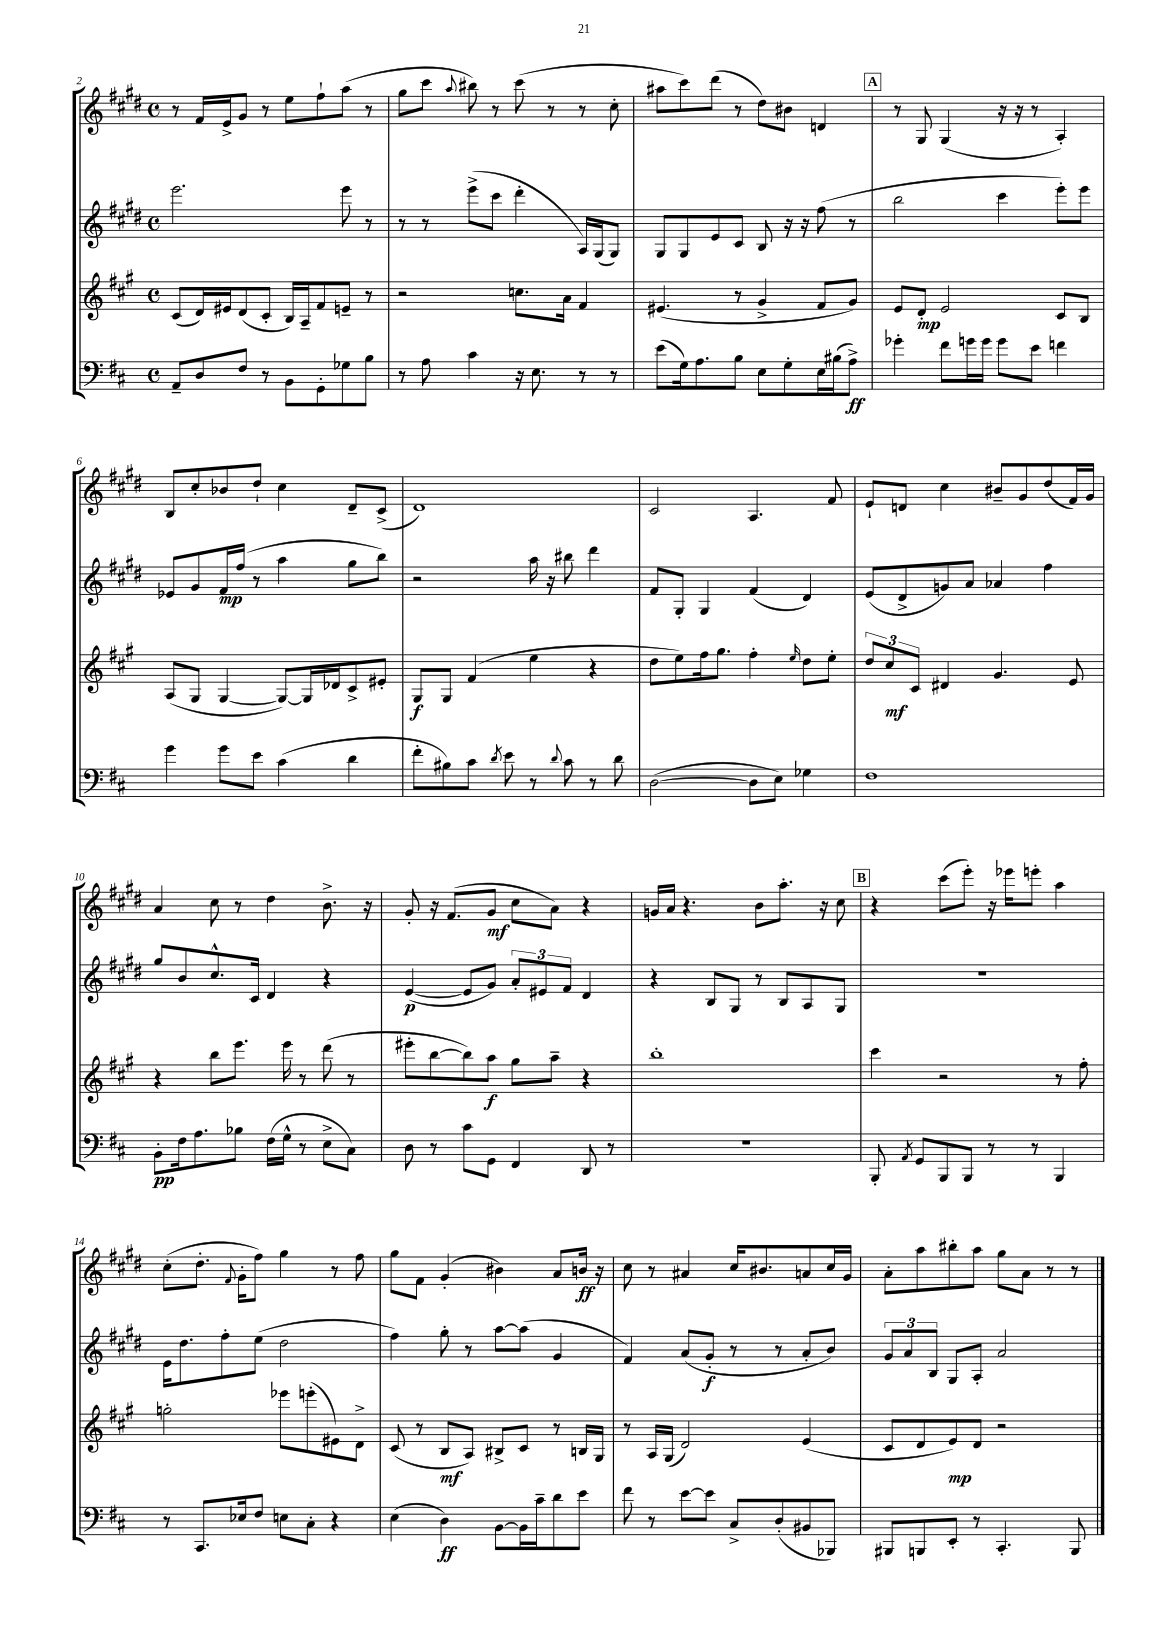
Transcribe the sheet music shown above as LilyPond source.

<<
\new StaffGroup <<
\new Staff = "s0" {
    \clef treble \key e \major \defaultTimeSignature \time 4/4
    \autoBeamOff r8 fis'16[ e'16-> gis'8] r8 e''8[ fis''8-! a''8]( r8 |
    gis''8[ cis'''8] \appoggiatura { a''8 } bis''8) r8 cis'''8( r8 r8 cis''8-. |
    ais''8[ cis'''8) dis'''8]( r8 dis''8[) bis'8] d'4 |
    \mark \markup { \box "A" } r8 gis8 gis4( r16 r16 r8 a4-.) |
    b8[ cis''8-. bes'8 dis''8]-! cis''4 dis'8[-- cis'8]->( |
    dis'1) |
    cis'2 a4. fis'8 |
    e'8[-! d'8] cis''4 bis'8[-- gis'8 dis''8( fis'16) gis'16] |
    a'4 cis''8 r8 dis''4 b'8.-> r16 |
    gis'8-. r16 fis'8.[( gis'8]\mf cis''8[ a'8]) r4 |
    g'16[ a'16] r4. b'8[ a''8.]-. r16 cis''8 |
    \mark \markup { \box "B" } r4 cis'''8[( e'''8]-.) r16 ees'''16[ e'''8]-. a''4 |
    cis''8[-.( dis''8.]-. \appoggiatura { fis'8 } gis'16[-. fis''8]) gis''4 r8 fis''8 |
    gis''8[ fis'8] gis'4-.( bis'4) a'8[ b'16]\ff r16 |
    cis''8 r8 ais'4 cis''16[ bis'8. a'8 cis''16 gis'16] |
    a'8[-. a''8 bis''8-. a''8] gis''8[ a'8] r8 r8 \bar "|." |
}
\new Staff = "s1" {
    \clef treble \key e \major \defaultTimeSignature \time 4/4
    \autoBeamOff e'''2. e'''8 r8 |
    r8 r8 e'''8[->( cis'''8] dis'''4-. a16[) gis16( gis8]) |
    gis8[ gis8 e'8 cis'8] b8 r16 r16 fis''8( r8 |
    \mark \markup { \box "A" } b''2 cis'''4 e'''8[-.) e'''8] |
    ees'8[ gis'8 fis'16\mp fis''16]( r8 a''4 gis''8[ b''8]) |
    r2 a''16 r16 bis''8 dis'''4 |
    fis'8[ gis8]-. gis4 fis'4( dis'4) |
    e'8[( dis'8-> g'8) a'8] aes'4 fis''4 |
    gis''8[ b'8 cis''8.-^ cis'16] dis'4 r4 |
    e'4~\p( e'8[ gis'8]) \tuplet 3/2 { a'8[-. eis'8 fis'8] } dis'4 |
    r4 b8[ gis8] r8 b8[ a8 gis8] |
    \mark \markup { \box "B" } R1 |
    e'16[ dis''8. fis''8-. e''8]( dis''2 |
    fis''4) gis''8-. r8 a''8[~ a''8]( gis'4 |
    fis'4) a'8[( gis'8]-.\f r8 r8 a'8[-. b'8]) |
    \tuplet 3/2 { gis'8[ a'8 b8] } gis8[ a8]-. a'2 \bar "|." |
}
\new Staff = "s2" {
    \clef treble \key a \major \defaultTimeSignature \time 4/4
    \autoBeamOff cis'8[( d'16) eis'16 d'8( cis'8]-. b16[) a16-- fis'8 e'8]-- r8 |
    r2 c''8.[ a'16] fis'4 |
    eis'4.( r8 gis'4-> fis'8[ gis'8]) |
    \mark \markup { \box "A" } e'8[ d'8]-.\mp e'2 cis'8[ b8] |
    a8[( gis8] gis4~ gis8[~) gis16 des'16 cis'8-> eis'8]-. |
    gis8[\f gis8] fis'4( e''4 r4 |
    d''8[ e''8) fis''16 gis''8.] fis''4-. \grace { e''16 } d''8[ e''8]-. |
    \tuplet 3/2 { d''8[ cis''8\mf cis'8] } dis'4 gis'4. e'8 |
    r4 b''8[ e'''8.] e'''16 r8 d'''8( r8 |
    eis'''8[-. b''8~ b''8) a''8]\f gis''8[ a''8]-- r4 |
    b''1-. |
    \mark \markup { \box "B" } cis'''4 r2 r8 fis''8-. |
    g''2-. ees'''8[ e'''8-.( eis'8) d'8]-> |
    cis'8( r8 b8[\mf a8]) bis8[-> cis'8] r8 b16[ gis16] |
    r8 a16[ gis16]( d'2) e'4( |
    cis'8[ d'8 e'8\mp) d'8] r2 \bar "|." |
}
\new Staff = "s3" {
    \clef bass \key d \major \defaultTimeSignature \time 4/4
    \autoBeamOff a,8[-- d8 fis8] r8 b,8[ g,8-. ges8 b8] |
    r8 a8 cis'4 r16 e8. r8 r8 |
    e'8[( g16) a8. b8] e8[ g8-. e16 bis16( a8]->\ff) |
    \mark \markup { \box "A" } ges'4-. fis'8[ g'16 g'16] g'8[ e'8] f'4 |
    g'4 g'8[ e'8] cis'4( d'4 |
    fis'8[-. bis8) cis'8] \acciaccatura { d'8 } e'8 r8 \appoggiatura { d'8 } cis'8 r8 d'8 |
    d2~( d8[ e8]) ges4 |
    fis1 |
    b,8[-.\pp fis16 a8. bes8] fis16[( g16]-^ r8 e8[-> cis8]) |
    d8 r8 cis'8[ g,8] fis,4 d,8 r8 |
    R1 |
    \mark \markup { \box "B" } b,,8-. \acciaccatura { a,8 } g,8[ b,,8 b,,8] r8 r8 b,,4 |
    r8 cis,8.[ ees16 fis8] e8[ cis8]-. r4 |
    e4( d4\ff) b,8[~ b,16 cis'16-- d'8 e'8] |
    fis'8 r8 e'8[~ e'8] cis8[-> d8-.( bis,8 bes,,8]) |
    bis,,8[ b,,8 e,8]-. r8 cis,4.-. b,,8 \bar "|." |
}
>>
>>
\layout { \context { \Score currentBarNumber = #2 } }
